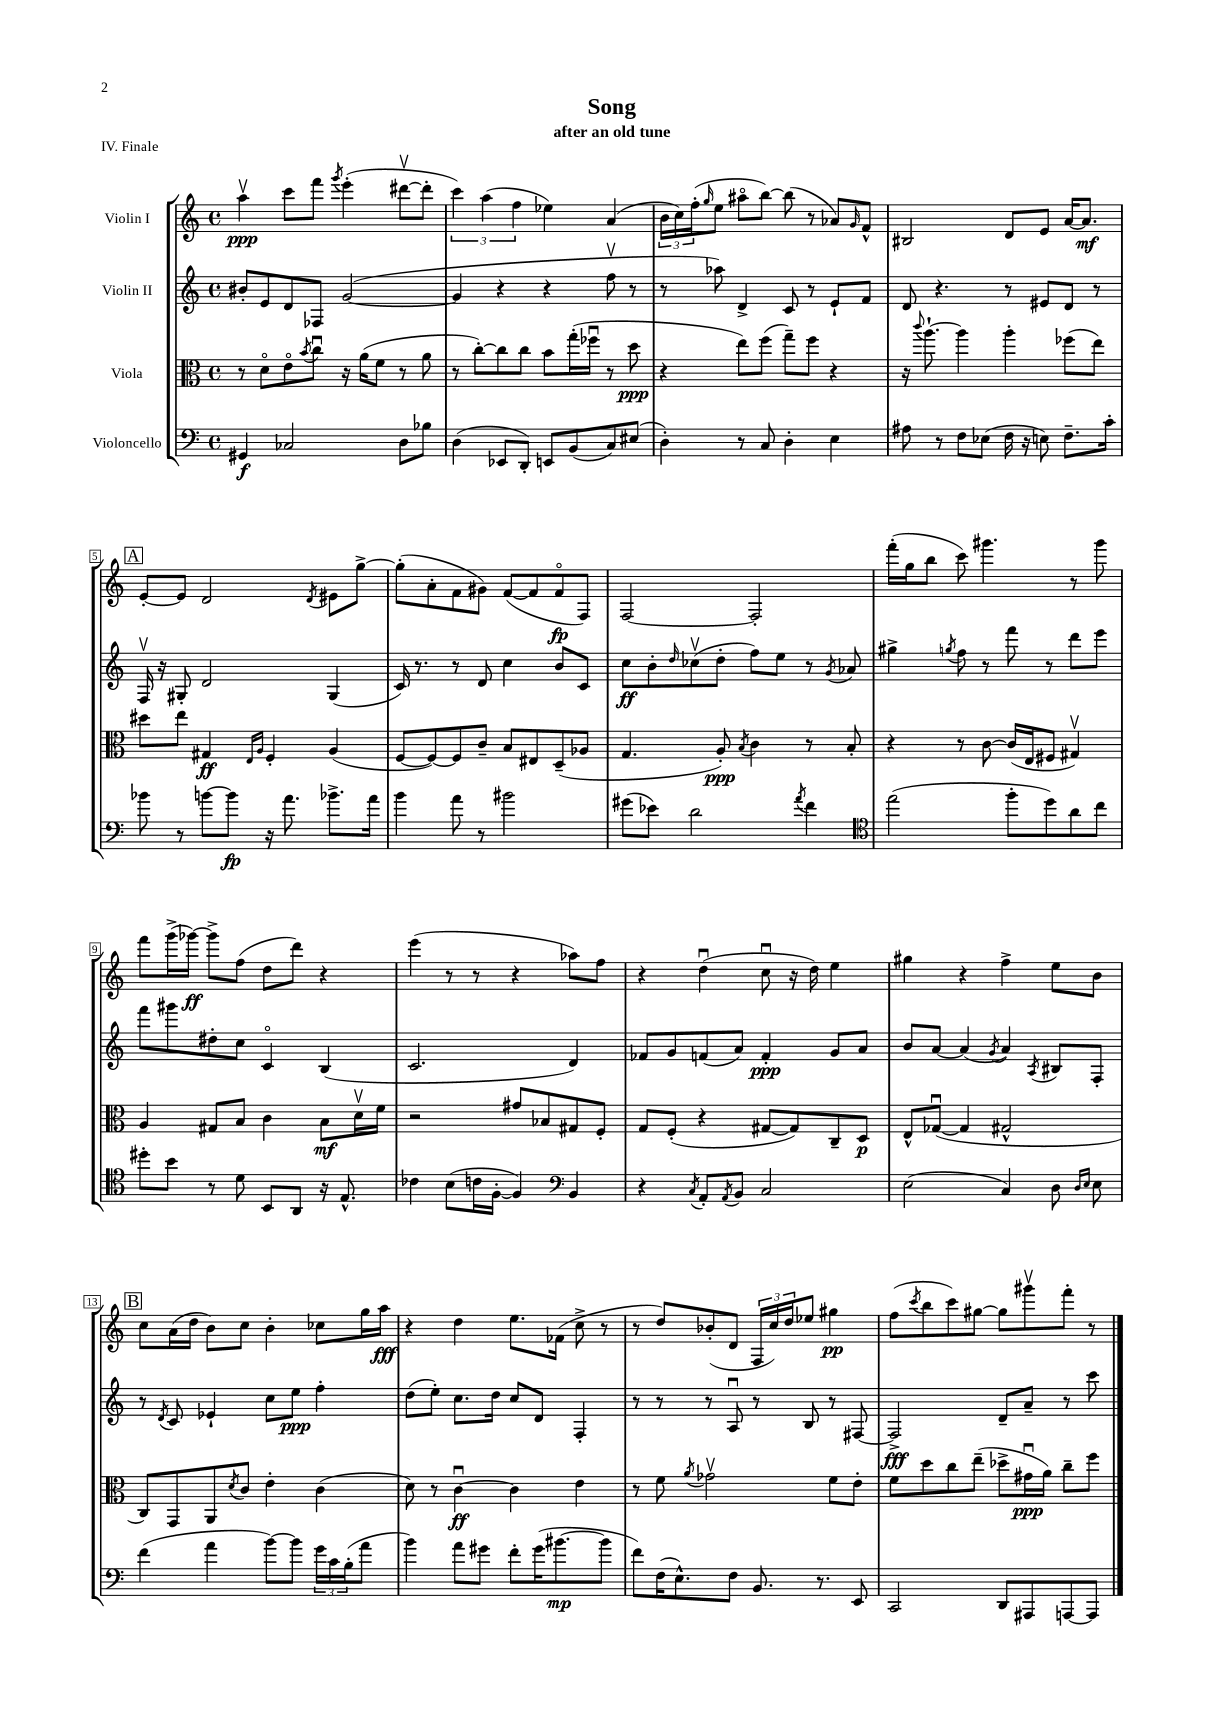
\header { title = "Song" subtitle = "after an old tune" piece = "IV. Finale" }
<<
\new StaffGroup <<
\new Staff = "s0" \with { instrumentName = "Violin I" } {
    \clef treble \key c \major \defaultTimeSignature \time 4/4
    a''4\upbow\ppp c'''8 f'''8 \acciaccatura { g'''8 } e'''4-.( dis'''8~\upbow dis'''8-. |
    \tuplet 3/2 { c'''4) a''4( f''4 } ees''4) a'4( |
    \tuplet 3/2 { b'16 c''16) f''16-.( } \grace { g''16 } e''8 ais''8\flageolet b''8~) b''8( r8 aes'8) \grace { g'16 } f'8-^ |
    bis2 d'8 e'8 a'16~ a'8.\mf |
    \mark \markup { \box "A" } e'8~-. e'8 d'2 \acciaccatura { d'8 } eis'8 g''8~-> |
    g''8-.( a'8-. f'8 gis'8) f'8~( f'8 f'8\flageolet\fp f8) |
    f2~ f2-. |
    f'''16-.( g''16 b''8 c'''8) gis'''4. r8 gis'''8 |
    f'''8 g'''16->( ges'''16~\ff) ges'''8-> f''8( d''8 d'''8) r4 |
    e'''4( r8 r8 r4 aes''8) f''8 |
    r4 d''4\downbow( c''8\downbow r16 d''16) e''4 |
    gis''4 r4 f''4-> e''8 b'8 |
    \mark \markup { \box "B" } c''8 a'16( d''16 b'8) c''8 b'4-. ces''8 g''16 a''16\fff |
    r4 d''4 e''8. fes'16( c''8-> r8 |
    r8 d''8) bes'8-.( d'8 \tuplet 3/2 { f16 c''16) d''16 } ees''8 gis''4\pp |
    f''8( \acciaccatura { c'''8 } b''8 c'''8) gis''8~ gis''8 gis'''8\upbow f'''8-. r8 \bar "|." |
}
\new Staff = "s1" \with { instrumentName = "Violin II" } {
    \clef treble \key c \major \defaultTimeSignature \time 4/4
    bis'8-. e'8 d'8 fes8 g'2~( |
    g'4 r4 r4 f''8\upbow r8 |
    r8 aes''8) d'4-> c'8 r8 e'8-! f'8 |
    d'8 r4. r8 eis'8 d'8 r8 |
    \mark \markup { \box "A" } f16\upbow r16 gis8-. d'2 gis4( |
    c'16) r8. r8 d'8 c''4 b'8 c'8 |
    c''8\ff b'8-. \grace { d''16 } ces''8\upbow( d''8-. f''8) e''8 r8 \acciaccatura { g'8 } aes'8 |
    gis''4-> \acciaccatura { g''8 } f''8 r8 f'''8 r8 d'''8 e'''8 |
    f'''8 gis'''8 dis''8-. c''8 c'4\flageolet b4( |
    c'2. d'4) |
    fes'8 g'8 f'8( a'8) f'4-.\ppp g'8 a'8 |
    b'8 a'8~ a'4( \acciaccatura { g'8 } a'4) \acciaccatura { a8 } bis8 f8-. |
    \mark \markup { \box "B" } r8 \acciaccatura { d'8 } c'8 ees'4-! c''8 e''8\ppp f''4-. |
    d''8( e''8-.) c''8. d''16 c''8 d'8 f4-. |
    r8 r8 r8 a8\downbow r8 b8 r8 fis8~ |
    fis2->\fff d'8-- a'8-- r8 c'''8 \bar "|." |
}
\new Staff = "s2" \with { instrumentName = "Viola" } {
    \clef alto \key c \major \defaultTimeSignature \time 4/4
    r8 d'8\flageolet e'8\flageolet \acciaccatura { b'8 } c''8\downbow r16 a'16( f'8 r8 a'8 |
    r8 c''8~-.) c''8 c''8 b'8 g''16-.( fes''16\downbow r8 d''8\ppp |
    r4 e''8) f''8( g''8--) f''8 r4 |
    r16 \appoggiatura { c'''8 } a''8.~-! a''4 a''4-. fes''8( e''8) |
    \mark \markup { \box "A" } dis''8 e''8 gis4\ff \grace { e16 a16 } f4-. a4( |
    f8~ f8~) f8 c'8-- b8 eis8 d8--( aes8 |
    g4. a8-.\ppp) \acciaccatura { b8 } c'4 r8 b8-. |
    r4 r8 c'8~ c'16( e16 fis8 gis4\upbow) |
    a4 gis8 b8 c'4 b8\mf d'16\upbow f'16 |
    r2 gis'8 bes8 gis8 f8-. |
    g8 f8-.( r4 gis8~ gis8) c8-- d8\p |
    e8-^ ges8~\downbow( ges4 gis2-^ |
    \mark \markup { \box "B" } c8) g,8 a,8 \acciaccatura { d'8 } c'8 e'4-. c'4( |
    d'8) r8 c'4~\downbow\ff c'4 e'4 |
    r8 f'8 \acciaccatura { a'8 } ges'2\upbow f'8 e'8-. |
    f'8 d''8 c''8 e''8--( des''8-> gis'16\downbow\ppp a'16) c''8-- f''8 \bar "|." |
}
\new Staff = "s3" \with { instrumentName = "Violoncello" } {
    \clef bass \key c \major \defaultTimeSignature \time 4/4
    gis,4\f ces2 d8 bes8 |
    d4( ees,8 d,8-.) e,8 b,8( c8) eis8( |
    d4-.) r8 c8 d4-. e4 |
    ais8 r8 f8 ees8( f16 r16 e8) f8.-- c'16-. |
    \mark \markup { \box "A" } bes'8 r8 b'8~ b'8\fp r16 a'8. bes'8.-> a'16 |
    b'4 a'8 r8 bis'2 |
    gis'8( ees'8) d'2 \acciaccatura { a'8 } f'4 |
    \clef tenor e''2( f''8-. d''8) a'8 c''8 |
    dis''8-. b'8 r8 d'8 b,8 a,8 r16 e8.-^ |
    ces'4 b8( c'16 f16~-. f4) \clef bass b,4 |
    r4 \acciaccatura { c8 } a,8-. \acciaccatura { a,8 } b,8 c2 |
    e2( c4) d8 \grace { d16 e16 } e8 |
    \mark \markup { \box "B" } f'4( a'4 b'8~) b'8 \tuplet 3/2 { g'16 c'16 b16-.( } a'8 |
    b'4) a'8 gis'8 f'8-. gis'16( bis'8.~\mp bis'8 |
    f'8) f16( e8.-^) f8 b,8. r8. e,8 |
    c,2 d,8 ais,,8 a,,8~ a,,8 \bar "|." |
}
>>
>>
\layout { \context { \Score \override BarNumber.stencil = #(make-stencil-boxer 0.1 0.3 ly:text-interface::print) } }
